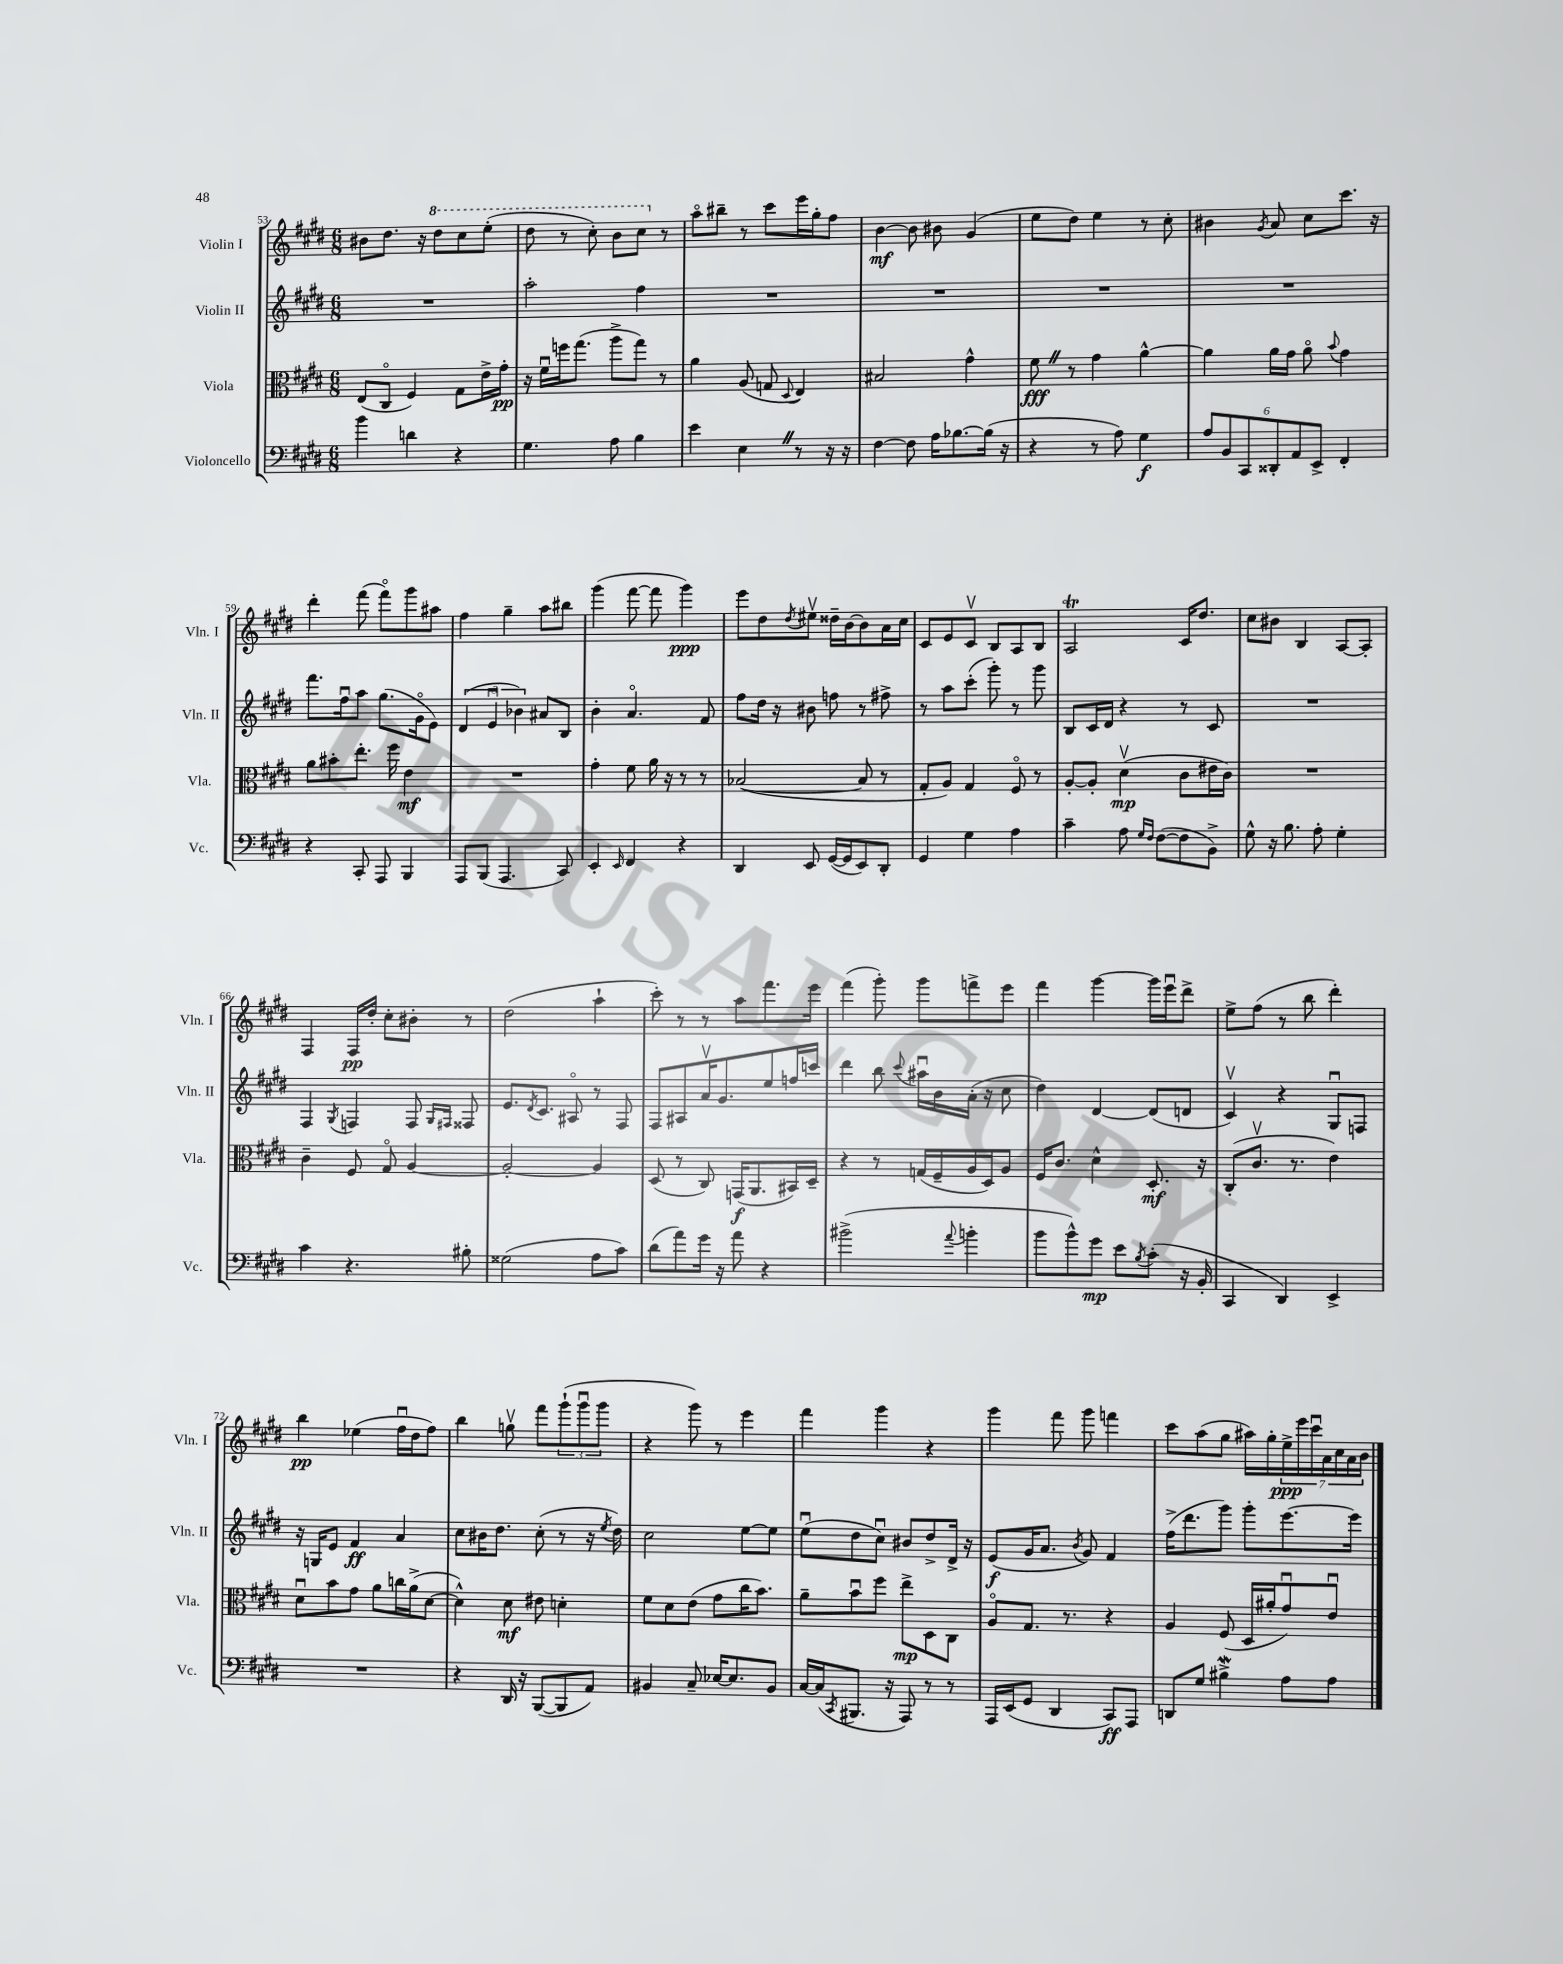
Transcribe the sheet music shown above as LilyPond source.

<<
\new StaffGroup <<
\new Staff = "s0" \with { instrumentName = "Violin I" shortInstrumentName = "Vln. I" } {
    \clef treble \key e \major \numericTimeSignature \time 6/8
    bis'8 dis''8. r16 \ottava #1 dis'''8 cis'''8 e'''8-.( |
    dis'''8 r8 cis'''8-.) b''8 cis'''8 \ottava #0 r8 |
    a''8\flageolet bis''8-- r8 cis'''8 e'''16 gis''16-. fis''8 |
    b'4~\mf b'8 bis'8 gis'4( |
    e''8 dis''8) e''4 r8 cis''8-. |
    bis'4 \acciaccatura { gis'8 } a'8 cis''8 cis'''8. r16 |
    dis'''4-. fis'''8( fis'''8\flageolet) gis'''8 ais''8 |
    fis''4 gis''4-- a''8 bis''8 |
    gis'''4( fis'''8~ fis'''8 gis'''4\ppp) |
    e'''8 dis''8 \acciaccatura { dis''8 } eis''8\upbow disis''16-- b'16~ b'8 a'16 cis''16 |
    cis'8 e'8 cis'8\upbow b8 a8 b8 |
    a2\trill cis'16 dis''8. |
    cis''8 bis'8 b4 a8~ a8-. |
    fis4 fis16\pp dis''16-. cis''8-. bis'8-. r8 |
    dis''2( a''4-! |
    cis'''8-.) r8 r8 a''8 fis'''8. e'''16 |
    fis'''4( gis'''8-.) gis'''8 f'''8-> e'''8 |
    fis'''4 gis'''4~ gis'''16 e'''16\downbow dis'''8-> |
    e''8-> fis''8( r8 b''8 dis'''4-.) |
    b''4\pp ees''4( fis''16\downbow dis''16 fis''8) |
    b''4 g''8\upbow fis'''8 \tuplet 3/2 { gis'''8-!( gis'''8\downbow gis'''8 } |
    r4 gis'''8) r8 e'''4 |
    fis'''4 gis'''4 r4 |
    gis'''4 fis'''8 gis'''8 f'''4 |
    cis'''8 a''8( gis''8 ais''16) gis''16-. \tuplet 7/4 { e''16->\ppp e'''16 cis'''16\downbow a'16 cis''16 a'16 b'16 } \bar "|." |
}
\new Staff = "s1" \with { instrumentName = "Violin II" shortInstrumentName = "Vln. II" } {
    \clef treble \key e \major \numericTimeSignature \time 6/8
    R2. |
    a''2-. fis''4 |
    R2. |
    R2. |
    R2. |
    R2. |
    fis'''8. fis''16\downbow a''8 gis''8.( gis'16\flageolet e'8) |
    \tuplet 3/2 { dis'4( e'4\downbow bes'4) } ais'8 b8 |
    b'4-. a'4.\flageolet fis'8 |
    fis''8 dis''16 r16 bis'8 f''8 r8 fis''8-> |
    r8 a''8 cis'''8-.( gis'''8-.) r8 gis'''8 |
    b8 cis'16 dis'16 r4 r8 cis'8 |
    R2. |
    fis4 \acciaccatura { gis8 } f4 f8 \grace { gis16 fis16 } fisis8 |
    e'8. \acciaccatura { dis'8 } cis'8. ais8\flageolet r8 fis8 |
    fis8 ais8 a'16\upbow gis'8. e''8 f''16 c'''16 |
    dis'''4 b''8 \appoggiatura { cis'''8 } ais''16\downbow b'16 a'16-.( r16 cis''8 |
    dis''4) dis'4~ dis'8( d'8 |
    cis'4\upbow) r4 gis8\downbow f8 |
    r16 g16 e'8 fis'4\ff a'4 |
    cis''8 bis'16 dis''8. cis''8-.( r8 r16 \acciaccatura { e''8 } dis''16) |
    cis''2 e''8~ e''8 |
    e''8\downbow( dis''8 cis''8\downbow) bis'8 dis''8-> dis'16-> r16 |
    e'8\f( gis'16 a'8. \acciaccatura { b'8 } gis'8) fis'4 |
    fis''16->( dis'''8. gis'''8) gis'''8-. e'''8.~ e'''16 \bar "|." |
}
\new Staff = "s2" \with { instrumentName = "Viola" shortInstrumentName = "Vla." } {
    \clef alto \key e \major \numericTimeSignature \time 6/8
    e8( cis8\flageolet fis4) gis8 e'16-> gis'16-.\pp |
    r16 fis'16\downbow f''16 gis''8.( a''8-> gis''8) r8 |
    a'4 a8( g8 \appoggiatura { dis8 } e4) |
    bis2 gis'4-^ |
    fis'8\fff \once \override BreathingSign.text = \markup { \musicglyph "scripts.caesura.straight" } \breathe r8 gis'4 a'4~-^ |
    a'4 a'16 gis'16 a'8\flageolet \appoggiatura { b'8 } gis'4 |
    a'8 bis'8-. e''8.-. fis''16 e'4\mf |
    R2. |
    gis'4-. fis'8 a'16 r16 r8 r8 |
    bes2~( bes8 r8 |
    gis8-. a8) gis4 fis8\flageolet r8 |
    a8~-. a8-. dis'4\upbow\mp( cis'8 eis'16 cis'16) |
    R2. |
    cis'4-- fis8 gis8\flageolet a4~ |
    a2~-. a4 |
    dis8( r8 cis8) g,16\f( a,8. bis,16) dis16-- |
    r4 r8 g16( fis16-- a16 dis16) a8 |
    fis16 cis'8. dis'4-^ dis8.-.\mf r16 |
    cis8-.( cis'8.\upbow r8. e'4) |
    dis'8\downbow b'8 gis'8 a'8 c''16 a'16->( dis'8~ |
    dis'4-^) dis'8\mf eis'8 d'4-. |
    fis'8 dis'8 e'8( gis'8 cis''16 b'8.) |
    a'8-- b'8\downbow fis''8 e''8->\mp dis8 cis8 |
    a8\flageolet gis8. r8. r4 |
    a4 fis8( dis16 ais'16-. gis'8\downbow) e'8\downbow \bar "|." |
}
\new Staff = "s3" \with { instrumentName = "Violoncello" shortInstrumentName = "Vc." } {
    \clef bass \key e \major \numericTimeSignature \time 6/8
    b'4 d'4 r4 |
    gis4. a8 b4 |
    e'4 e4 \once \override BreathingSign.text = \markup { \musicglyph "scripts.caesura.straight" } \breathe r8 r16 r16 |
    fis4~ fis8 a16 bes8.~ bes16( r16 |
    r4 r8 a8) gis4\f |
    \tuplet 6/4 { a8 b,8 cis,8 disis,8-. a,8 e,8-> } fis,4-. |
    r4 cis,8-. a,,8 b,,4 |
    a,,8 b,,8( a,,4. cis,8) |
    e,4-. \grace { e,16 } fis,4 r4 |
    dis,4 e,8 gis,16~( gis,16 e,8) dis,8-. |
    gis,4 gis4 a4 |
    cis'4-- a8 \grace { gis16 fis16 } fis8~( fis8 b,8->) |
    gis8-^ r16 b8. a8-. gis4-. |
    cis'4 r4. bis8-. |
    gisis2( a8 cis'8) |
    dis'8( a'8) gis'16 r16 a'8 r4 |
    bis'2->( \appoggiatura { a'8 } b'4-. |
    b'8 b'8-^) gis'8\mp e'8 \acciaccatura { b8 } cis'8-.( r16 b,16-. |
    cis,4 dis,4) e,4-> |
    R2. |
    r4 dis,16 r16 b,,8~( b,,8 a,8) |
    bis,4 cis8-- ees16~ ees8. bis,8 |
    cis16~ cis16( \acciaccatura { cis,8 } bis,,8. r16 a,,8) r8 r8 |
    a,,16 e,16( gis,8 dis,4 cis,8\ff) a,,8 |
    d,8 gis8 bis4->\mordent a8 a8 \bar "|." |
}
>>
>>
\layout { \context { \Score currentBarNumber = #53 } }
